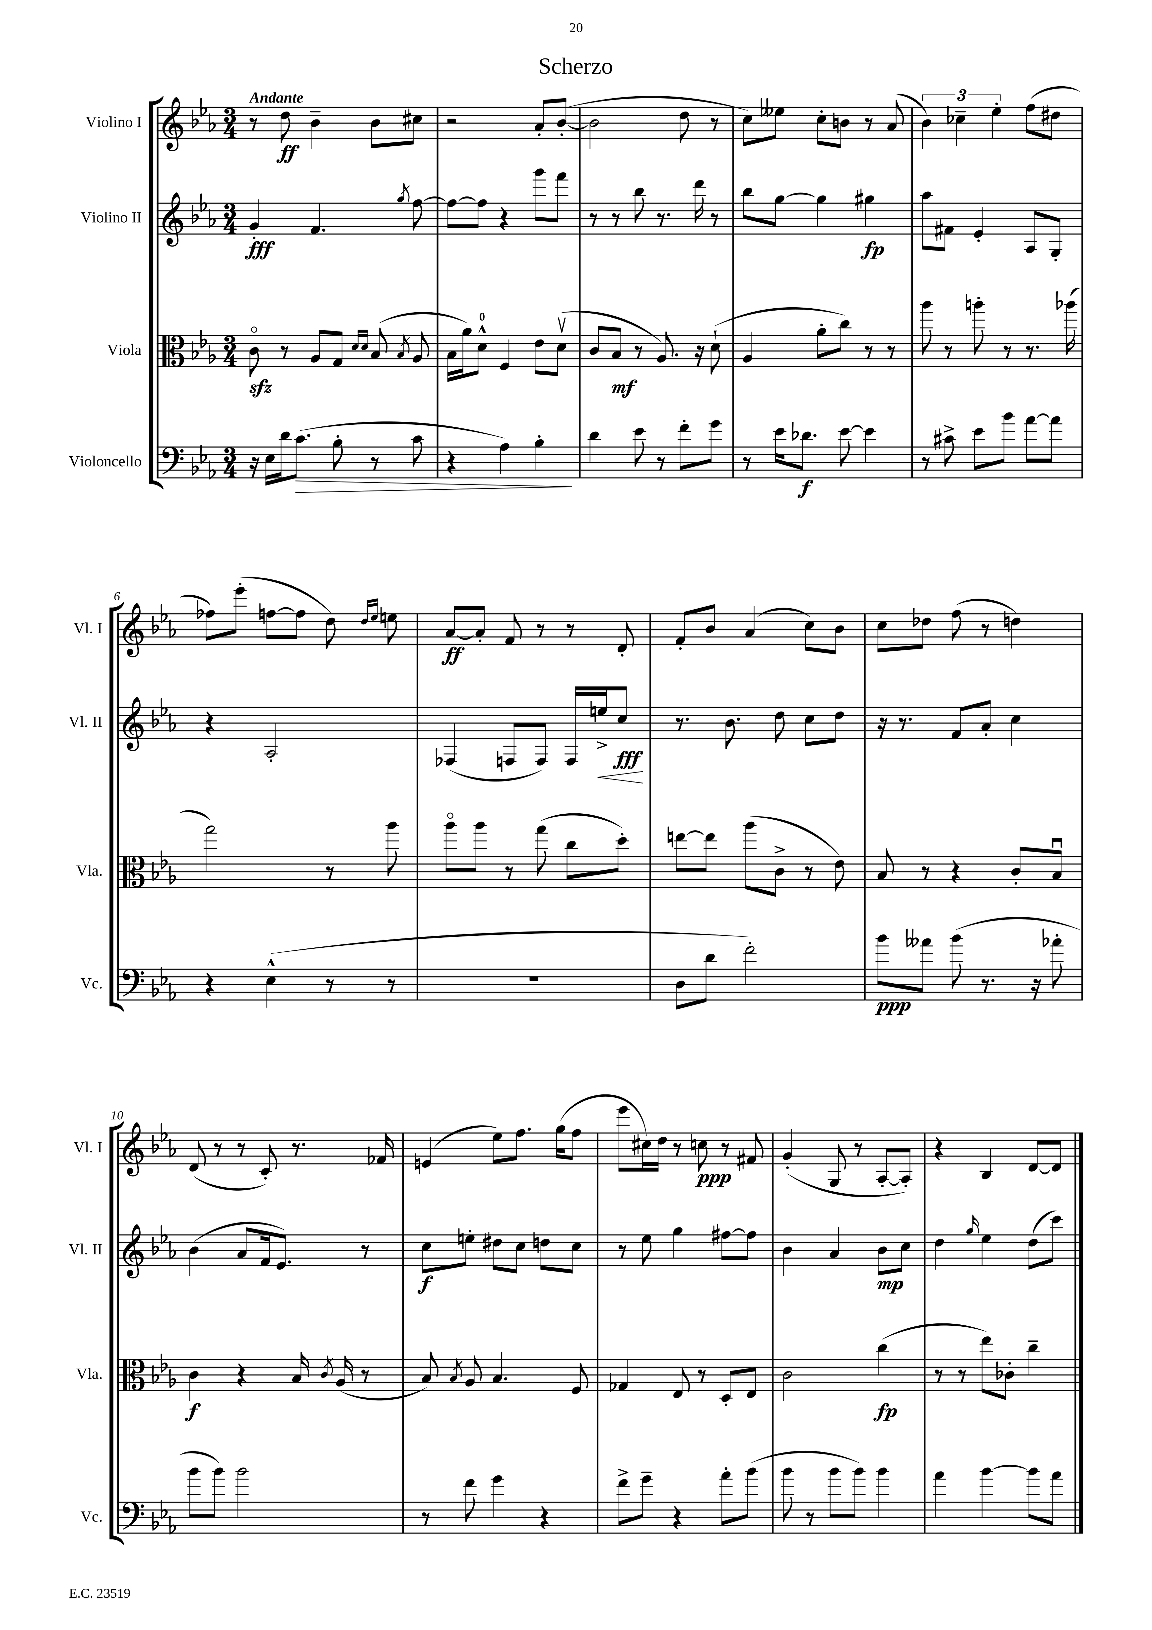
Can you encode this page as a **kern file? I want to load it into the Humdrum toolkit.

**kern	**dynam	**kern	**dynam	**kern	**dynam	**kern	**dynam
*part4	*part4	*part3	*part3	*part2	*part2	*part1	*part1
*staff4	*staff4	*staff3	*staff3	*staff2	*staff2	*staff1	*staff1
*I"Violoncello	*	*I"Viola	*	*I"Violino II	*	*I"Violino I	*
*I'Vc.	*	*I'Vla.	*	*I'Vl. II	*	*I'Vl. I	*
*clefF4	*	*clefC3	*	*clefG2	*	*clefG2	*
*k[b-e-a-]	*	*k[b-e-a-]	*	*k[b-e-a-]	*	*k[b-e-a-]	*
*M3/4	*	*M3/4	*	*M3/4	*	*M3/4	*
=1	=1	=1	=1	=1	=1	=1	=1
!	!	!	!	!	!	!LO:TX:a:B:t=Andante	!
16r	.	8czz\	.	4g'/	fff	8r	.
16E-\LL	.	.	.	.	.	.	.
16d\J	.	8r	.	.	.	8dd\	ff
!	!LO:HP:b	!	!	!	!	!	!
(8.c\J	>	.	.	.	.	.	.
.	.	8A-/L	.	4.f/	.	4b-~\	.
8B-'\	.	8G/J	.	.	.	.	.
.	.	16qqd/LL	.	.	.	.	.
.	.	16qqd/JJ	.	.	.	.	.
8r	.	(8B-/	.	.	.	8b-\L	.
.	.	8qB-/	.	8qgg/	.	.	.
8c\	.	8A-/	.	[8ff\	.	8cc#X\J	.
=2	=2	=2	=2	=2	=2	=2	=2
4r	.	16B-\LL	.	8ff\L_	.	2r	.
.	.	16a-\J)	.	.	.	.	.
.	.	8d^^\J	.	8ff\J]	.	.	.
4A-\)	.	4F/	.	4r	.	.	.
4B-'\	.	8e-\L	.	8ggg\L	.	8a-'/L	.
.	.	(8dv\J	.	8fff\J	.	([8b-'/J	.
.	]	.	.	.	.	.	.
=3	=3	=3	=3	=3	=3	=3	=3
4d\	.	8c/L	.	8r	.	2b-\]	.
.	.	8B-/J	mf	8r	.	.	.
8e-\	.	8r	.	8bb-\	.	.	.
8r	.	8.A-/)	.	8.r	.	.	.
8f'\L	.	.	.	.	.	8dd\	.
.	.	16r	.	16ddd\	.	.	.
8g\J	.	(8d`\	.	8r	.	8r	.
=4	=4	=4	=4	=4	=4	=4	=4
8r	.	4A-/	.	8bb-\L	.	8cc\L)	.
16e-\KL	.	.	.	[8gg\J	.	8ee--X\J	.
8.d-X\J	f	.	.	.	.	.	.
.	.	8a-'\L	.	4gg\]	.	8cc'\L	.
[8e-\	.	8cc\J)	.	.	.	8bn\J	.
4e-\]	.	8r	.	4gg#X\	fp	8r	.
.	.	8r	.	.	.	(8a-/	.
=5	=5	=5	=5	=5	=5	=5	=5
8r	.	8aa-\	.	8aa-\L	.	6b-\)	.
8c#X^\	.	8r	.	8f#X\J	.	.	.
.	.	.	.	.	.	6cc-X~\	.
8e-\L	.	8aan'\	.	4e-'/	.	.	.
.	.	.	.	.	.	6ee-'\	.
8b-\J	.	8r	.	.	.	.	.
[8a-\L	.	8.r	.	8A-/L	.	(8ff\L	.
8a-\J]	.	.	.	8G'/J	.	8dd#X\J	.
.	.	(16aa-X\	.	.	.	.	.
!!LO:LB:g=z
=6	=6	=6	=6	=6	=6	=6	=6
4r	.	2gg\)	.	4r	.	8ff-X\L)	.
.	.	.	.	.	.	(8eee-'\J	.
(4E-^^\	.	.	.	2A-'/	.	[8ffn\L	.
.	.	.	.	.	.	8ff\J]	.
8r	.	8r	.	.	.	8dd\)	.
.	.	.	.	.	.	16qqdd/LL	.
.	.	.	.	.	.	16qqee-/JJ	.
8r	.	8aa-\	.	.	.	8een\	.
=7	=7	=7	=7	=7	=7	=7	=7
2.r	.	8aa-\L	.	(4F-X/	.	[8a-/L	ff
.	.	8aa-\J	.	.	.	8a-'/J]	.
.	.	8r	.	8Fn/L	.	8f/	.
.	.	(8gg\	.	8F/J)	.	8r	.
.	.	8cc\L	.	16F/LL	.	8r	.
!	!	!	!	!	!LO:HP:b	!	!
.	.	.	.	16een^/J	<	.	.
.	.	8dd'\J)	.	8cc/J	fff	8d'/	.
.	.	.	.	.	[	.	.
=8	=8	=8	=8	=8	=8	=8	=8
8D\L	.	[8een\L	.	8.r	.	8f'/L	.
8d\J	.	8ee\J]	.	.	.	8b-/J	.
.	.	.	.	8.b-\	.	.	.
2f'\)	.	(8aa-\L	.	.	.	(4a-/	.
.	.	8c^\J	.	8dd\	.	.	.
.	.	8r	.	8cc\L	.	8cc\L)	.
.	.	8e-\)	.	8dd\J	.	8b-\J	.
=9	=9	=9	=9	=9	=9	=9	=9
8b-\L	ppp	8B-/	.	16r	.	8cc\L	.
.	.	.	.	8.r	.	.	.
8a--X\J	.	8r	.	.	.	8dd-X\J	.
(8b-\	.	4r	.	8f/L	.	(8ff\	.
8.r	.	.	.	8a-'/J	.	8r	.
.	.	8c'/L	.	4cc\	.	4ddn\)	.
16r	.	.	.	.	.	.	.
8a-X'\	.	8B-u/J	.	.	.	.	.
!!LO:LB:g=z
=10	=10	=10	=10	=10	=10	=10	=10
8b-\L	.	4c\	f	(4b-\	.	(8d/	.
8b-\J)	.	.	.	.	.	8r	.
2b-\	.	4r	.	8a-/L	.	8r	.
.	.	.	.	16f/k	.	8c'/)	.
.	.	.	.	8.e-/J)	.	.	.
.	.	16B-/	.	.	.	8.r	.
.	.	8qc/	.	.	.	.	.
.	.	(16A-/	.	.	.	.	.
.	.	8r	.	8r	.	.	.
.	.	.	.	.	.	16f-X/	.
=11	=11	=11	=11	=11	=11	=11	=11
8r	.	8B-/)	.	8cc\L	f	(4en/	.
.	.	8qB-/	.	.	.	.	.
8f\	.	8A-/	.	8een'\J	.	.	.
4g\	.	4.B-/	.	8dd#X\L	.	8ee-\L)	.
.	.	.	.	8cc\J	.	8.ff\J	.
4r	.	.	.	8ddn\L	.	.	.
.	.	.	.	.	.	(16gg\KL	.
.	.	8F/	.	8cc\J	.	8ff\J	.
=12	=12	=12	=12	=12	=12	=12	=12
8f^\L	.	4G-X/	.	8r	.	8eee-\L	.
8g~\J	.	.	.	8ee-\	.	16cc#X\L)	.
.	.	.	.	.	.	16dd\JJ	.
4r	.	8E-/	.	4gg\	.	8r	.
.	.	8r	.	.	.	8ccn\	ppp
8a-'\L	.	8D'/L	.	[8ff#X\L	.	8r	.
(8b-\J	.	8E-/J	.	8ff#\J]	.	8f#X/	.
=13	=13	=13	=13	=13	=13	=13	=13
8b-\	.	2c\	.	4b-\	.	(4g'/	.
8r	.	.	.	.	.	.	.
8b-\L	.	.	.	4a-/	.	8G/	.
8b-\J)	.	.	.	.	.	8r	.
4b-\	.	(4cc\	fp	8b-\L	mp	[8A-'/L	.
.	.	.	.	8cc\J	.	8A-'/J])	.
=14	=14	=14	=14	=14	=14	=14	=14
4a-\	.	8r	.	4dd\	.	4r	.
.	.	8r	.	.	.	.	.
.	.	.	.	16qqgg/	.	.	.
[4b-\	.	8ee-\L)	.	4ee-\	.	4B-/	.
.	.	8c-X'\J	.	.	.	.	.
8b-\L]	.	4cc~\	.	(8dd\L	.	[8d/L	.
8a-\J	.	.	.	8ccc\J)	.	8d/J]	.
==	==	==	==	==	==	==	==
*-	*-	*-	*-	*-	*-	*-	*-
